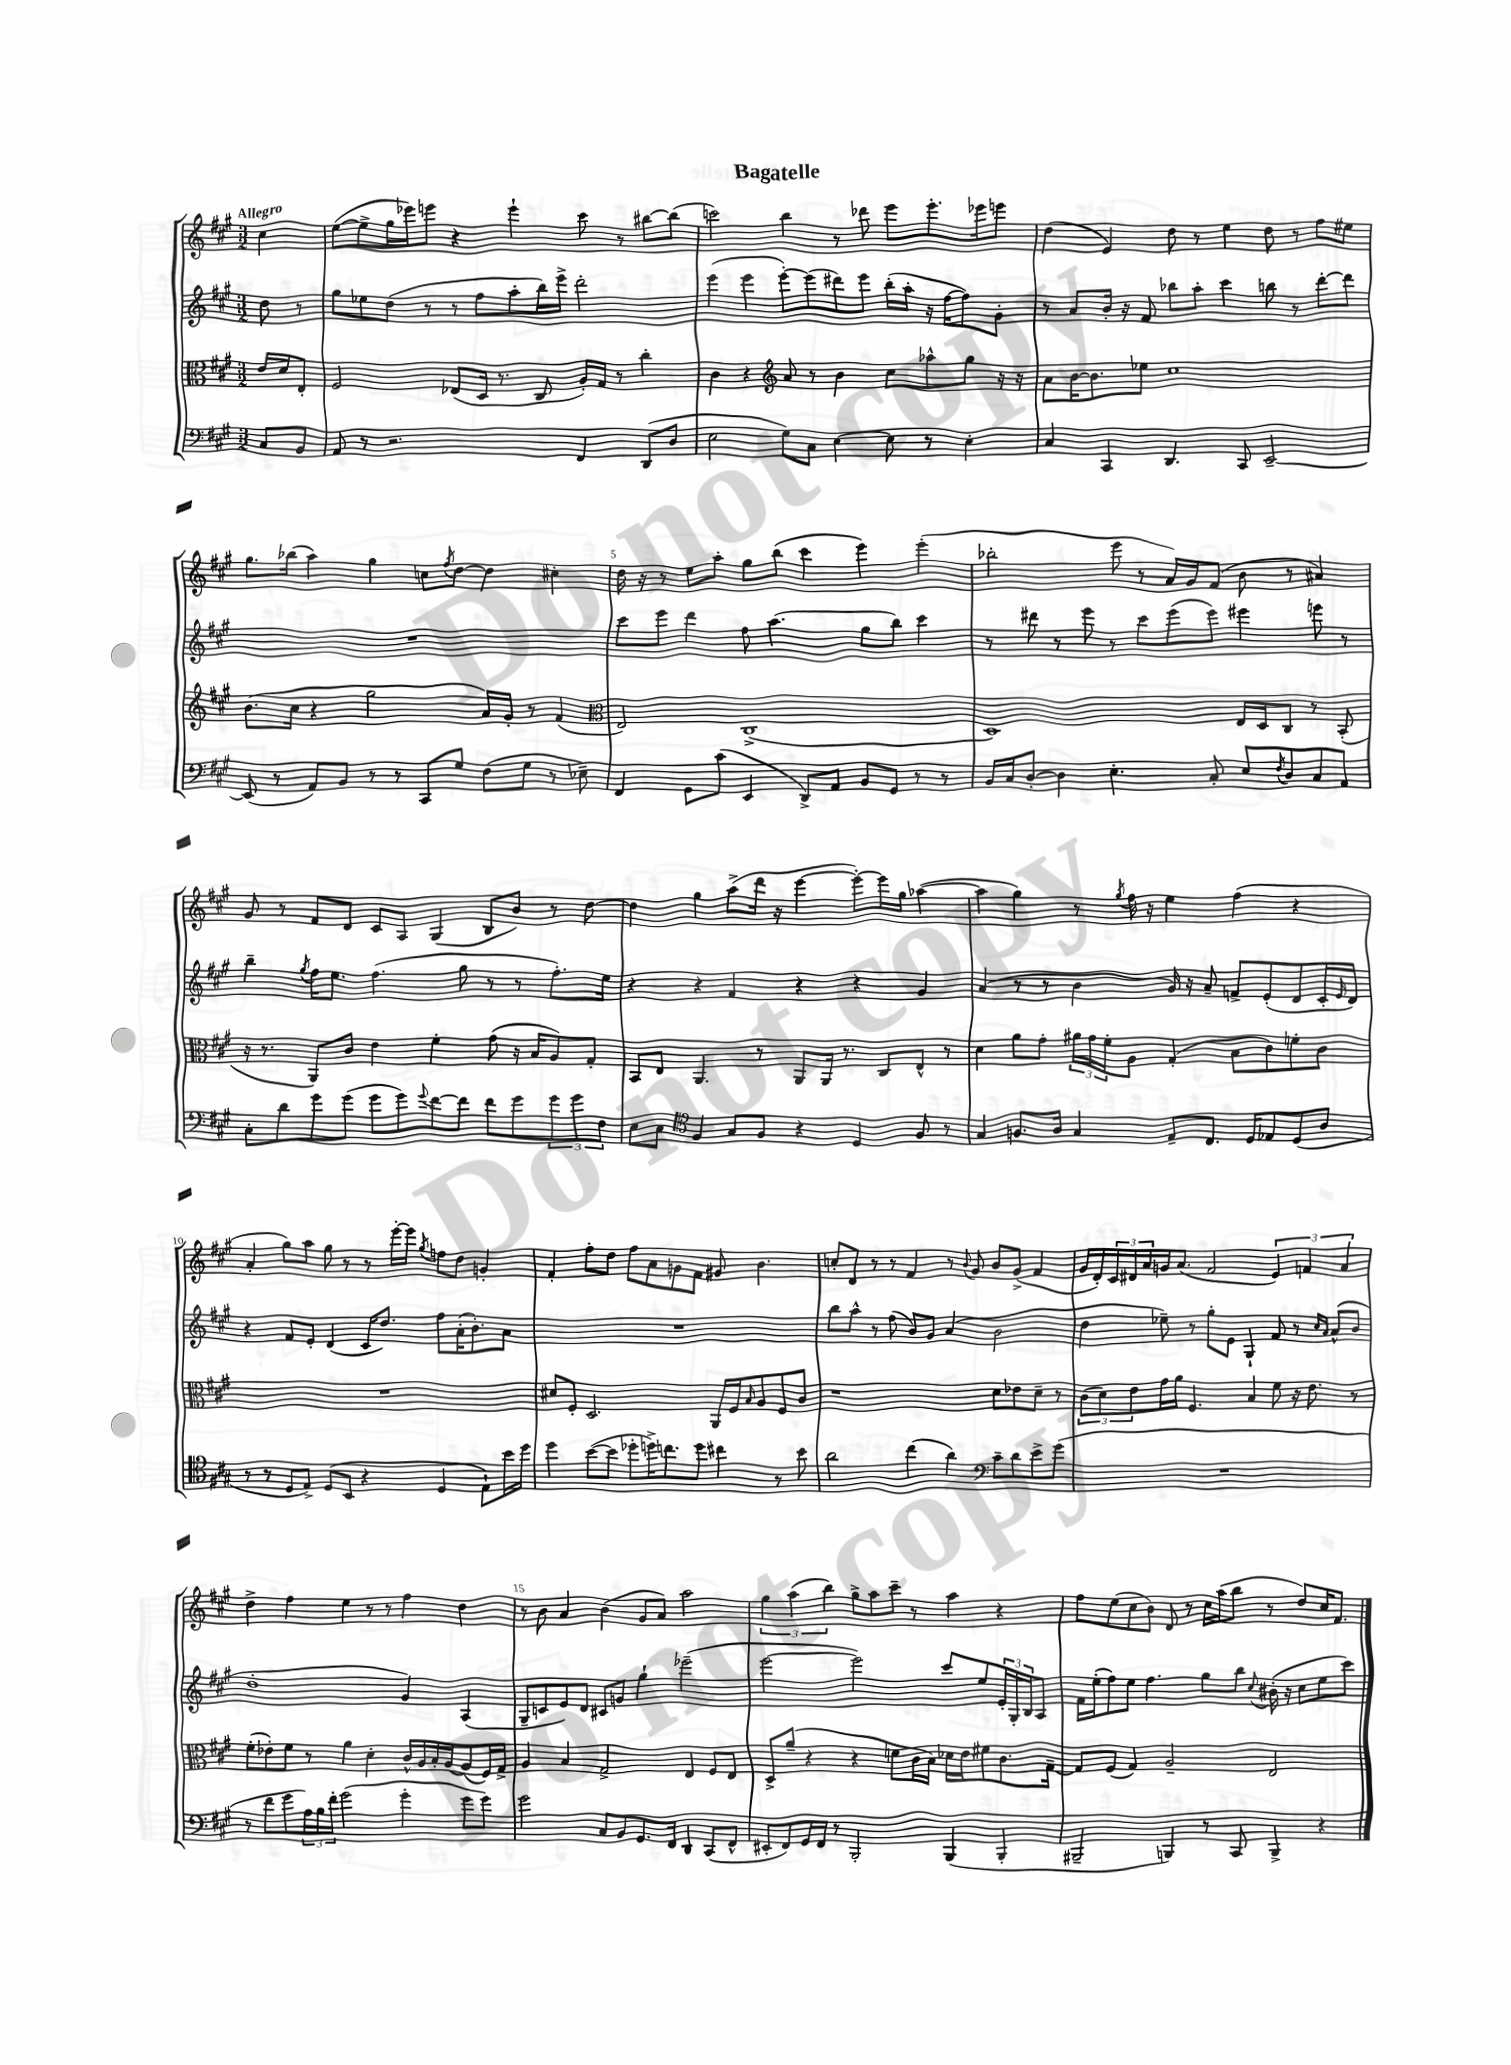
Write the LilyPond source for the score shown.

\header { title = "Bagatelle" }
<<
\new StaffGroup <<
\new Staff = "s0" {
    \clef treble \key a \major \numericTimeSignature \time 3/2 \partial 4 \tempo "Allegro"
    cis''4 |
    e''8~( e''8-> gis''16 ees'''16) e'''8 r4 e'''4-! cis'''8 r8 bis''8~ bis''8( |
    c'''2) b''4 r8 des'''8 e'''8 e'''8.-. ees'''16 e'''8 |
    d''4( e'4) d''8 r8 e''4 d''8 r8 fis''8 eis''8 |
    gis''8. bes''16( a''4) gis''4 c''8 \acciaccatura { fis''8 } d''8~ d''4 cis''4-. |
    d''16 r16 r8 e''8 a''8-. gis''8 b''8( cis'''4 e'''4) e'''4-.( |
    bes''2-. e'''8 r8 a'16) gis'16 fis'8( b'8 r8 ais'4) |
    gis'8 r8 fis'8 d'8 cis'8 a8 gis4( b8 b'8) r8 d''8~ |
    d''4 gis''4 a''8->( d'''16 r16 e'''4~ e'''8~-.) e'''16 gis''16 aes''4~( |
    aes''4 gis''4) r8 \acciaccatura { gis''8 } fis''16 r16 e''4 fis''4( r4 |
    a'4-. gis''8) a''8 gis''8 r8 r8 e'''16~-. e'''16 \acciaccatura { gis''8 } f''8 d''8 g'4-. |
    fis'4-. fis''8-. d''8 fis''8 a'8 g'8 fis'8 gis'8 b'4. |
    c''8-. d'8 r8 r8 fis'4 r8 \appoggiatura { b'8 } gis'8 b'8 gis'8->( fis'4 |
    gis'16 d'16-.) \tuplet 3/2 { cis'16 dis'16 a'16 } g'16 a'8.( fis'2 \tuplet 3/2 { e'4) f'4 a'4 } |
    d''4-> fis''4 e''4 r8 r8 fis''4 d''4 |
    r8 b'8 a'4 b'4( gis'8 a'8) a''2 |
    \tuplet 3/2 { gis''4 a''4( b''4) } gis''8-> a''8 cis'''8-- r8 a''4 r4 |
    fis''8 e''8( cis''8 b'8) d'8 r8 cis''16 a''16( b''8 r8 d''8) cis''16 fis'8. \bar "|." |
}
\new Staff = "s1" {
    \clef treble \key a \major \numericTimeSignature \time 3/2 \partial 4
    d''8 r8 |
    gis''8 ees''8 d''8( r8 r8 fis''8 a''8-. b''16) e'''16-> d'''2-. |
    e'''4( e'''4 e'''8~-.) e'''8( dis'''8) e'''8 b''16-.( a''16-. r16 fis''16~ fis''8) gis'8-. |
    r8 a'8 b'16-. r16 fis'8 bes''8 a''8-. cis'''4 b''8 r8 d'''8~-. d'''8 |
    R1. |
    cis'''8 e'''8 d'''4 fis''8 a''4.( gis''8 b''8) cis'''4 |
    r8 dis'''8 r8 e'''8 r8 cis'''8 e'''8( e'''8) eis'''4 e'''8 r8 |
    b''4-- \acciaccatura { gis''8 } fis''16 e''8. fis''4.( gis''8 r8 r8 fis''8.-.) e''16 |
    r4 r4 fis'4 r4 r4 gis'4 |
    a'4( r8 r8 b'4 gis'16) r16 a'8-- f'8-> e'8-.( d'8 cis'16-. \grace { e'16 } d'16) |
    r4 fis'8 e'8-. d'4( cis'16 d''8.) fis''8 a'16-.( b'8.-.) a'8 |
    R1. |
    b''8 a''8-^ r8 fis''8( b'8) gis'8 a'4( b'2 |
    d''4 ees''8--) r8 gis''8-. e'8 gis4-! fis'8 r8 \grace { cis''16 a'16 } a'8-^( b'8 |
    d''1-. gis'4) a4( |
    gis8-- c'8 e'8) d'8 cis'8 g'8 gis''4-! ees'''2--( |
    e'''2~ e'''2) cis'''8 e''8 \tuplet 3/2 { e'16-. gis16-. b16 } a8 |
    fis'16 e''16-.( fis''8) e''8 fis''4. gis''8 b''8 \appoggiatura { cis''8 } bis'16-.( r16 cis''8 e''8 cis'''8) \bar "|." |
}
\new Staff = "s2" {
    \clef alto \key a \major \numericTimeSignature \time 3/2 \partial 4
    e'16 d'16 e8-. |
    fis2 ees8( d16 r8. cis8 a16-.) gis16 r8 cis''4-. |
    cis'4 r4 \clef treble a'8 r8 b'4 cis''8 aes''8-^ gis''8 r16 r16 |
    a'8 b'16~ b'8. ees''8 cis''1 |
    b'8.( cis''16 r4 gis''2 a'16) gis'16-. r8 fis'4( |
    \clef alto e2) cis1->( |
    d1) e16 d16 cis8 r8 b,8-.( |
    r16 r8. a,8) cis'8 e'4 fis'4-. gis'8( r16 b16 a8) gis8-. |
    b,8 e8 a,4. r8 a,8 a,16 r8. cis8 e8-^ r8 |
    d'4 a'8 gis'8-. \tuplet 3/2 { ais'16 gis'16 fis'16-. } a8 gis4-.( b8 cis'8) f'8-. cis'8 |
    R1. |
    dis'8 fis8-. d2. a,16 fis16 \grace { b16 } a8 fis8 cis'8 |
    r1 d'8 ees'8 d'8-- r8 |
    \tuplet 3/2 { cis'8( d'8) e'8 } gis'16 a'16 fis4. b4 fis'8 r16 e'8. r8 |
    fis'8-.( ees'8-.) fis'8 r8 a'4 d'4-. cis'16-^ a16 b16-. a16~ a8( fis16) gis16-> |
    a4 b4 gis2-> e4 fis8 e8 |
    d8-> a'8--( r4 r4 f'8 cis'16 b16) des'16 e'16 fis'8 cis'8. gis16~-- |
    gis8 fis8( gis4) a2-- e2 \bar "|." |
}
\new Staff = "s3" {
    \clef bass \key a \major \numericTimeSignature \time 3/2 \partial 4
    cis8 b,8 |
    a,8 r8 r2. fis,4 d,8( d8 |
    e2 gis8) cis8 e4~ e8 r8 e4-. |
    cis4 cis,4 d,4. cis,8 e,2~-- |
    e,8( r8 a,8) b,8 r8 r8 cis,8 gis8 fis8( gis8 r8 ees8--) |
    fis,4 gis,8 cis'8( e,4 d,8->) a,8 b,8 gis,8 r8 r8 |
    b,16 cis16 d8~-. d4 e4.-. cis8-. e8 \acciaccatura { fis8 } d8 cis8 a,8 |
    cis8-. d'8 gis'8 gis'8( gis'8 gis'8) \appoggiatura { gis'8 } fis'8~ fis'8 fis'8 gis'8 \tuplet 3/2 { gis'8 gis'8 fis8 } |
    e8 cis8 \clef tenor fis4 gis8 fis8 r4 d4 fis8 r8 |
    gis4 f8. a16 gis4 e8-- cis8. d16 ees8 d8( a8 |
    r8 r8 d8 e8->) d8( b,8 r4 d4 e8-!) b'16 d''16 |
    d''4 b'8~( b'8 des''8-. d''16->) c''8. d''8 cis''4 r8 b'8 |
    a'2 cis''4( a'4) \clef bass cis'8-- d'8 e'8-> gis'8( |
    R1. |
    r8 fis'8 gis'8 \tuplet 3/2 { a16) b16 fis'16-. } gis'2( gis'4-. gis'8 gis'8) |
    gis'2 cis8 b,8 gis,8. fis,16 d,4 cis,8( fis,8-^ |
    eis,8-. fis,8) gis,16 fis,16 r8 b,,2-. b,,4( b,,4-. |
    bis,,2-- b,,4) r8 cis,8 b,,4-> r4 \bar "|." |
}
>>
>>
\layout { \context { \Score \override BarNumber.break-visibility = ##(#f #t #t) barNumberVisibility = #(every-nth-bar-number-visible 5) } }
